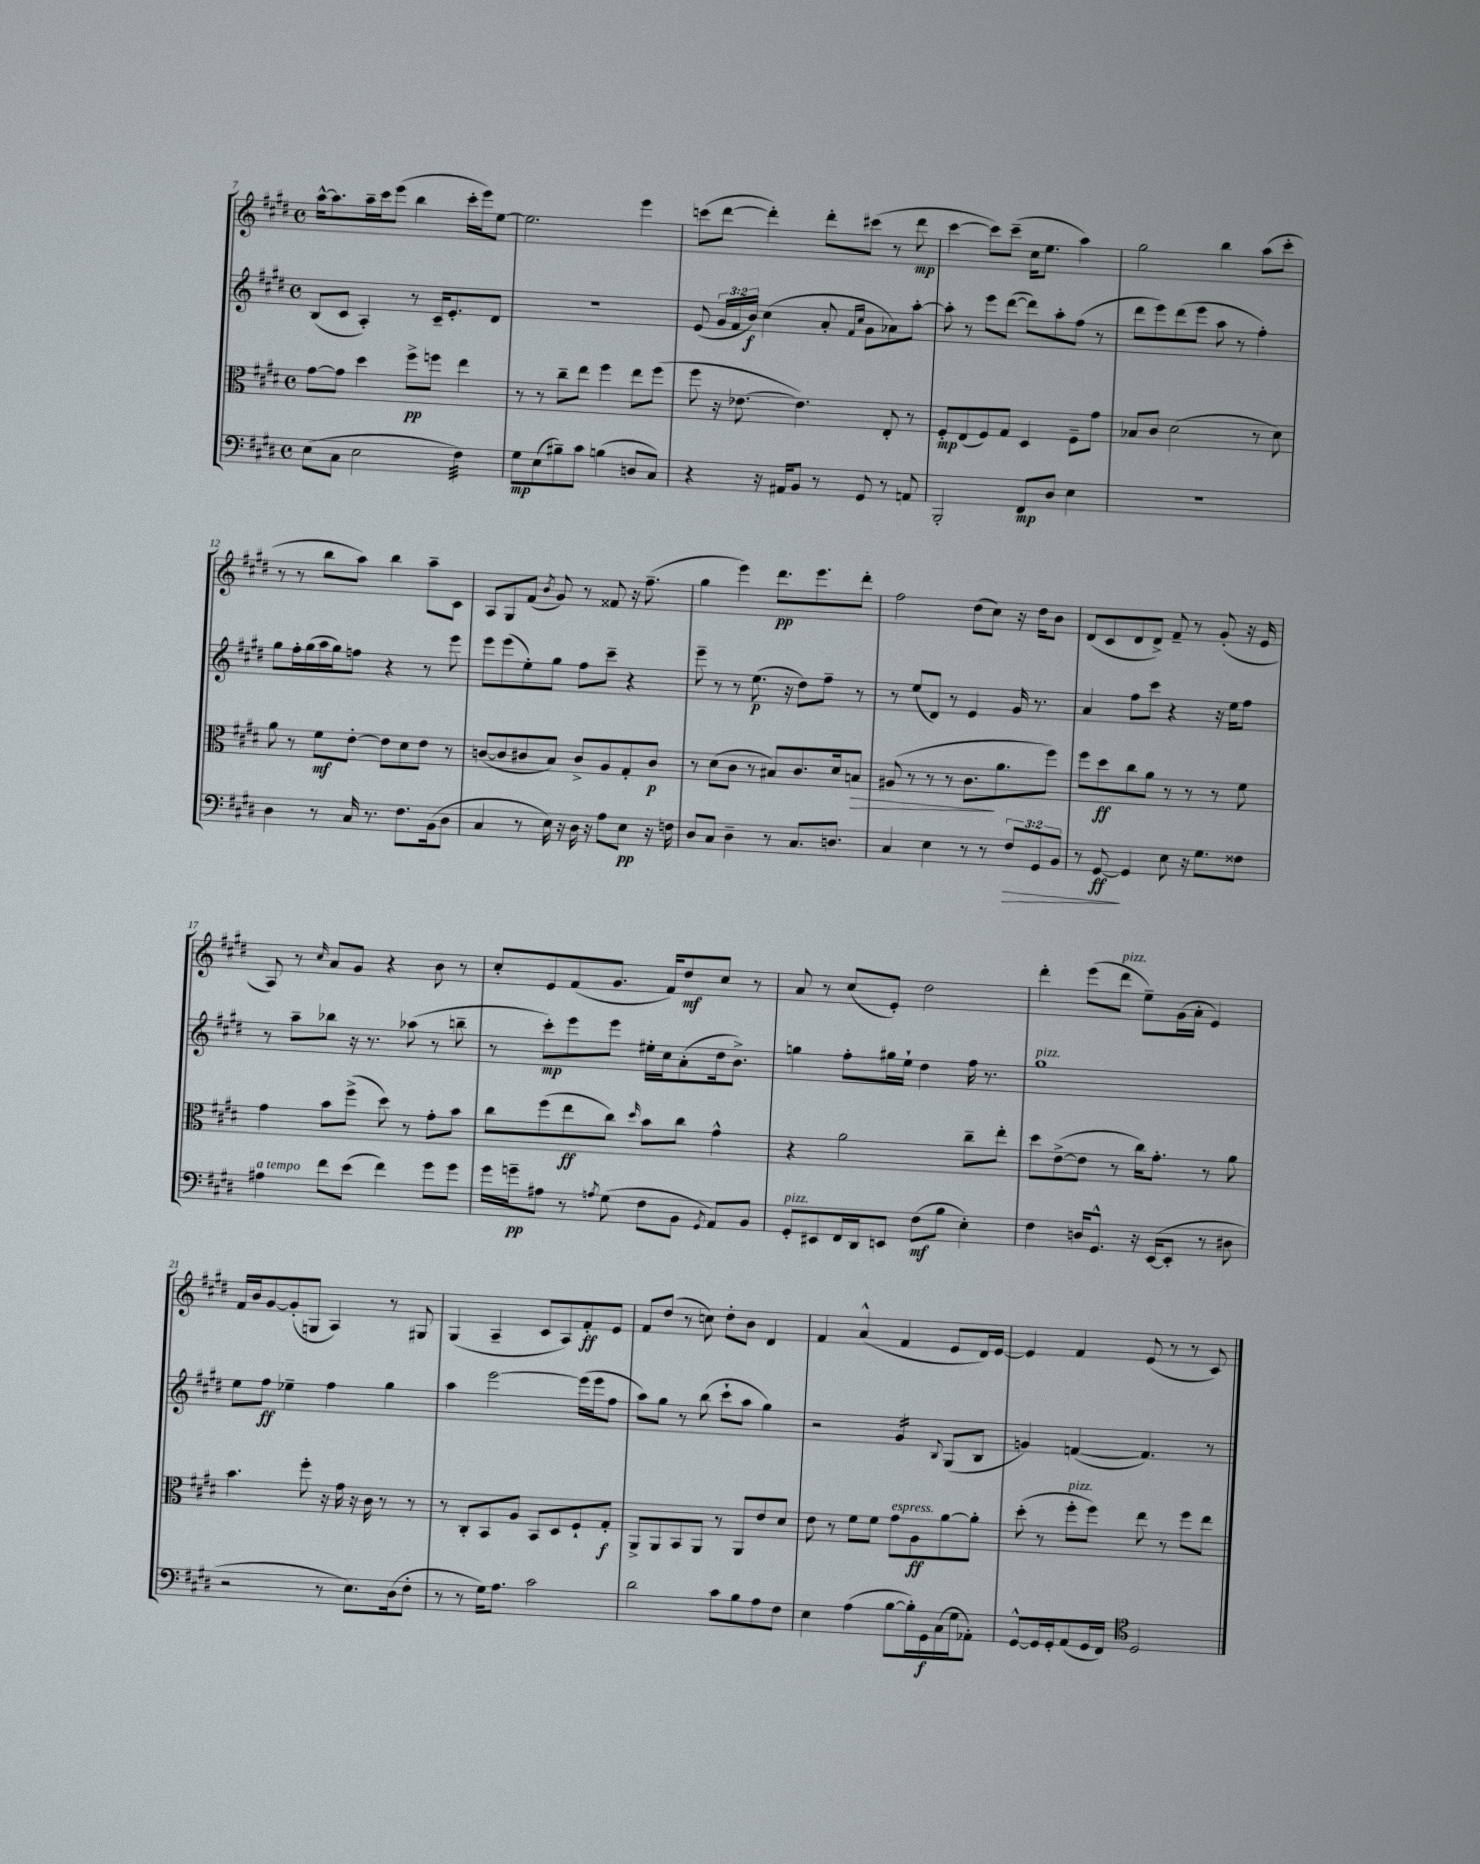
<<
\new StaffGroup <<
\new Staff = "s0" {
    \clef treble \key e \major \defaultTimeSignature \time 4/4
    \autoBeamOff a''16[~-^ a''8. a''16-- cis'''16 e'''8]( b''4 cis'''16[-. e'''16) e''8]~ |
    e''2. e'''4 |
    c'''8[( dis'''8]~ dis'''4-.) dis'''8[-. cis'''8]( r8 dis'''8\mp |
    cis'''4~ cis'''8[) cis'''8]--( cis''16[ e''8.] a''4) |
    gis''2 b''4 a''8[( cis'''8]-. |
    r8 r8 b''8[ a''8]) b''4 a''8[-- cis'8] |
    a8[ gis8 fis'8]( \acciaccatura { b'8 } gis'8) r8 fisis'8 r16 fis''8.--( |
    gis''4 e'''4) dis'''8.[\pp e'''8. dis'''8]-. |
    fis''2 dis''8[( cis''8]) r16 dis''16[ b'8] |
    dis'8[( cis'8 dis'8 dis'8]->) fis'8-- r8 gis'8-.( r16 e'16 |
    a8) r8 \grace { cis''16 } a'8[ gis'8] r4 b'8 r8 |
    cis''8[-. e'8 fis'8( gis'8.] fis'16[) dis''8\mf cis''8] r8 |
    a'8 r8 cis''8[( e'8]-.) dis''2 |
    dis'''4-. e'''8[( dis'''8]^\markup { \italic "pizz." } e''8[--) gis'16( a'16]-. e'4) |
    fis'16[ b'16 gis'8~ gis'8-.( g8] a4) r8 gis8 |
    gis4( a4-- cis'8[ a8) fis'8-.\ff e'8] |
    fis'8[ dis''8]( r8 c''8) dis''8[-. b'8] dis'4 |
    fis'4 a'4-^( fis'4 e'8[ dis'16) e'16]~ |
    e'4 fis'4 e'8( r8 r8 cis'8) \bar "|." |
}
\new Staff = "s1" {
    \clef treble \key e \major \defaultTimeSignature \time 4/4 \override Staff.TupletNumber.text = #tuplet-number::calc-fraction-text
    \autoBeamOff b8[( cis'8] a4-.) r8 cis'16[-- e'8.-. dis'8] |
    R1 |
    e'8( \tuplet 3/2 { gis'16[ fis'16 b'16]\f) } cis''4( a'8-. \grace { fis'16[ cis''16] } gis'8[ aes'8) a''8]~-. |
    a''8-. r8 e'''8[ dis'''8]~( dis'''8[) a''8-. fis''8]( r8 |
    dis'''8[ e'''8) dis'''8( e'''8] a''8 r8 fis''4-.) |
    gis''8[ fis''16-. gis''16( a''16 gis''16) f''8] r4 r8 e'''8 |
    e'''8[ e'''8( e''8-.) gis''8] fis''8[ cis'''8]-- r4 |
    e'''8-- r8 r8 e''8.\p( r16 dis''8[) fis''8]-- r8 |
    r8 e''8[( dis'8]) r8 e'4 gis'16 r8. |
    a'4 fis''8[ cis'''8] r4 r16 e''16[ fis''8] |
    r8 a''8[-- bes''8] r16 r8. aes''8( r8 b''8-- |
    r8 cis'''8[-.\mp) e'''8 e'''8] eis''16[-. cis''16 a'8-.( dis''16 b'8.]->) |
    g''4 fis''8[-. gis''16 e''16]-! dis''4 fis''16 r8. |
    gis''1^\markup { \italic "pizz." } |
    e''8[ fis''8]\ff ees''4-- fis''4 gis''4 |
    a''4 e'''2~ e'''16[( e'''16 fis''8] |
    a''8[) gis''8] r8 b''8( cis'''8[-! a''8] gis''4) |
    r2 gis'4:16 \appoggiatura { b8 } gis8[( b8] |
    g'4) f'4~( f'4.) r8 \bar "|." |
}
\new Staff = "s2" {
    \clef alto \key e \major \defaultTimeSignature \time 4/4
    \autoBeamOff gis'8[~ gis'8] dis''4 fis''8[->\pp f''8] e''4 |
    r8 r8 cis''8[-- e''8] fis''4 e''8[ fis''8]( |
    fis''8 r16 ees'8.~ ees'4.) e8-. r8 |
    fis8[-.\mp e8( fis8) gis8] dis4 fis8[-- gis'8] |
    bes8[ cis'8] dis'2( r8 dis'8) |
    a'8 r8 fis'8[\mf e'8]~-. e'8[ dis'8 e'8] r8 |
    c'8[~( c'8 cis'8 b8]) cis'8[-> a8 gis8-. cis'8]\p |
    r8 dis'8[( cis'8] r8 bis8[) cis'8. dis'16 b8]\> |
    ais8( r8 r8 r8 cis'8.[\! a'8. fis''8]) |
    fis''8[ dis''8\ff cis''8 a'8] r8 r8 r8 fis'8 |
    gis'4 b'8[ fis''8]->( dis''8) r8 gis'8[-. b'8] |
    cis''8[ fis''8( e''8\ff cis''8]) \grace { dis''16 } b'8[ cis''8] gis'4-^ |
    r4 a'2 cis''8[-- e''8]-. |
    dis''8[ e'8~->( e'8] r8 cis''16[) gis'8.]-. r8 a'8 |
    b'4. fis''8-. r16 gis'16 r16 cis'16 r8 r8 |
    r8 cis8[-. b,8 a8] b,8[ dis8 fis8-! gis8]-.\f |
    a,8[-> a,8 b,8 a,8] r8 a,8[ e'8 dis'8] |
    e'8 r8 fis'8[ fis'8] gis'8[^\markup { \italic "espress." } a8\ff a'8~ a'8]-. |
    dis''8-.( r8 fis''8[-.^\markup { \italic "pizz." } fis''8]) e''8 r8 fis''8[ e''8] \bar "|." |
}
\new Staff = "s3" {
    \clef bass \key e \major \defaultTimeSignature \time 4/4 \override Staff.TupletNumber.text = #tuplet-number::calc-fraction-text
    \autoBeamOff e8[( cis8] e2 fis4:32) |
    gis8[\mp e8( bis8--) cis'8] b4( d8[ cis8]) |
    r4 r16 ais,16[ b,8] r8 gis,8 r8 a,8 |
    b,,2-. fis,8[\mp dis8] e4 |
    r1 |
    dis4 r8 cis16 r8. fis8.[ b,16( dis8] |
    cis4 r8 e16) r16 dis16 r16 a8[ e8]\pp r16 f16 |
    dis8[ cis8] dis4-- r8 cis8.[ d8.] |
    cis4 e4 r8 r8 \tuplet 3/2 { fis8[\> gis,8 b,8] } |
    r8 gis,8~\ff\! gis,4 e8 r16 gis8.[ fisis8] |
    ais4^\markup { \italic "a tempo" } fis'8[ e'8]( fis'4) gis'8[ gis'8] |
    gis'16[ g'16--\pp ais8] r8 \acciaccatura { a8 } gis8( fis8[ b,8] \acciaccatura { gis,8 } a,8[) b,8] |
    gis,8[-.^\markup { \italic "pizz." } eis,8 fis,16 dis,16 e,8] fis8[\mf( b8] e4-.) |
    fis4 d16[ gis,8.]-^ r16 e,16[~( e,8]-. r8 dis8 |
    r2 r8 e8.[) dis16( fis8]-. |
    r8 r8 gis16[) a8.] cis'2 |
    dis'2 cis'8[ b8 a8 fis8] |
    e4 a4( b8[~ b16-.) gis,16\f cis16( gis16 aes,8]-.) |
    gis,8[~-^ gis,16 gis,16-. a,8( gis,16 fis,16]) \clef tenor dis2 \bar "|." |
}
>>
>>
\layout { \context { \Score currentBarNumber = #7 } }
